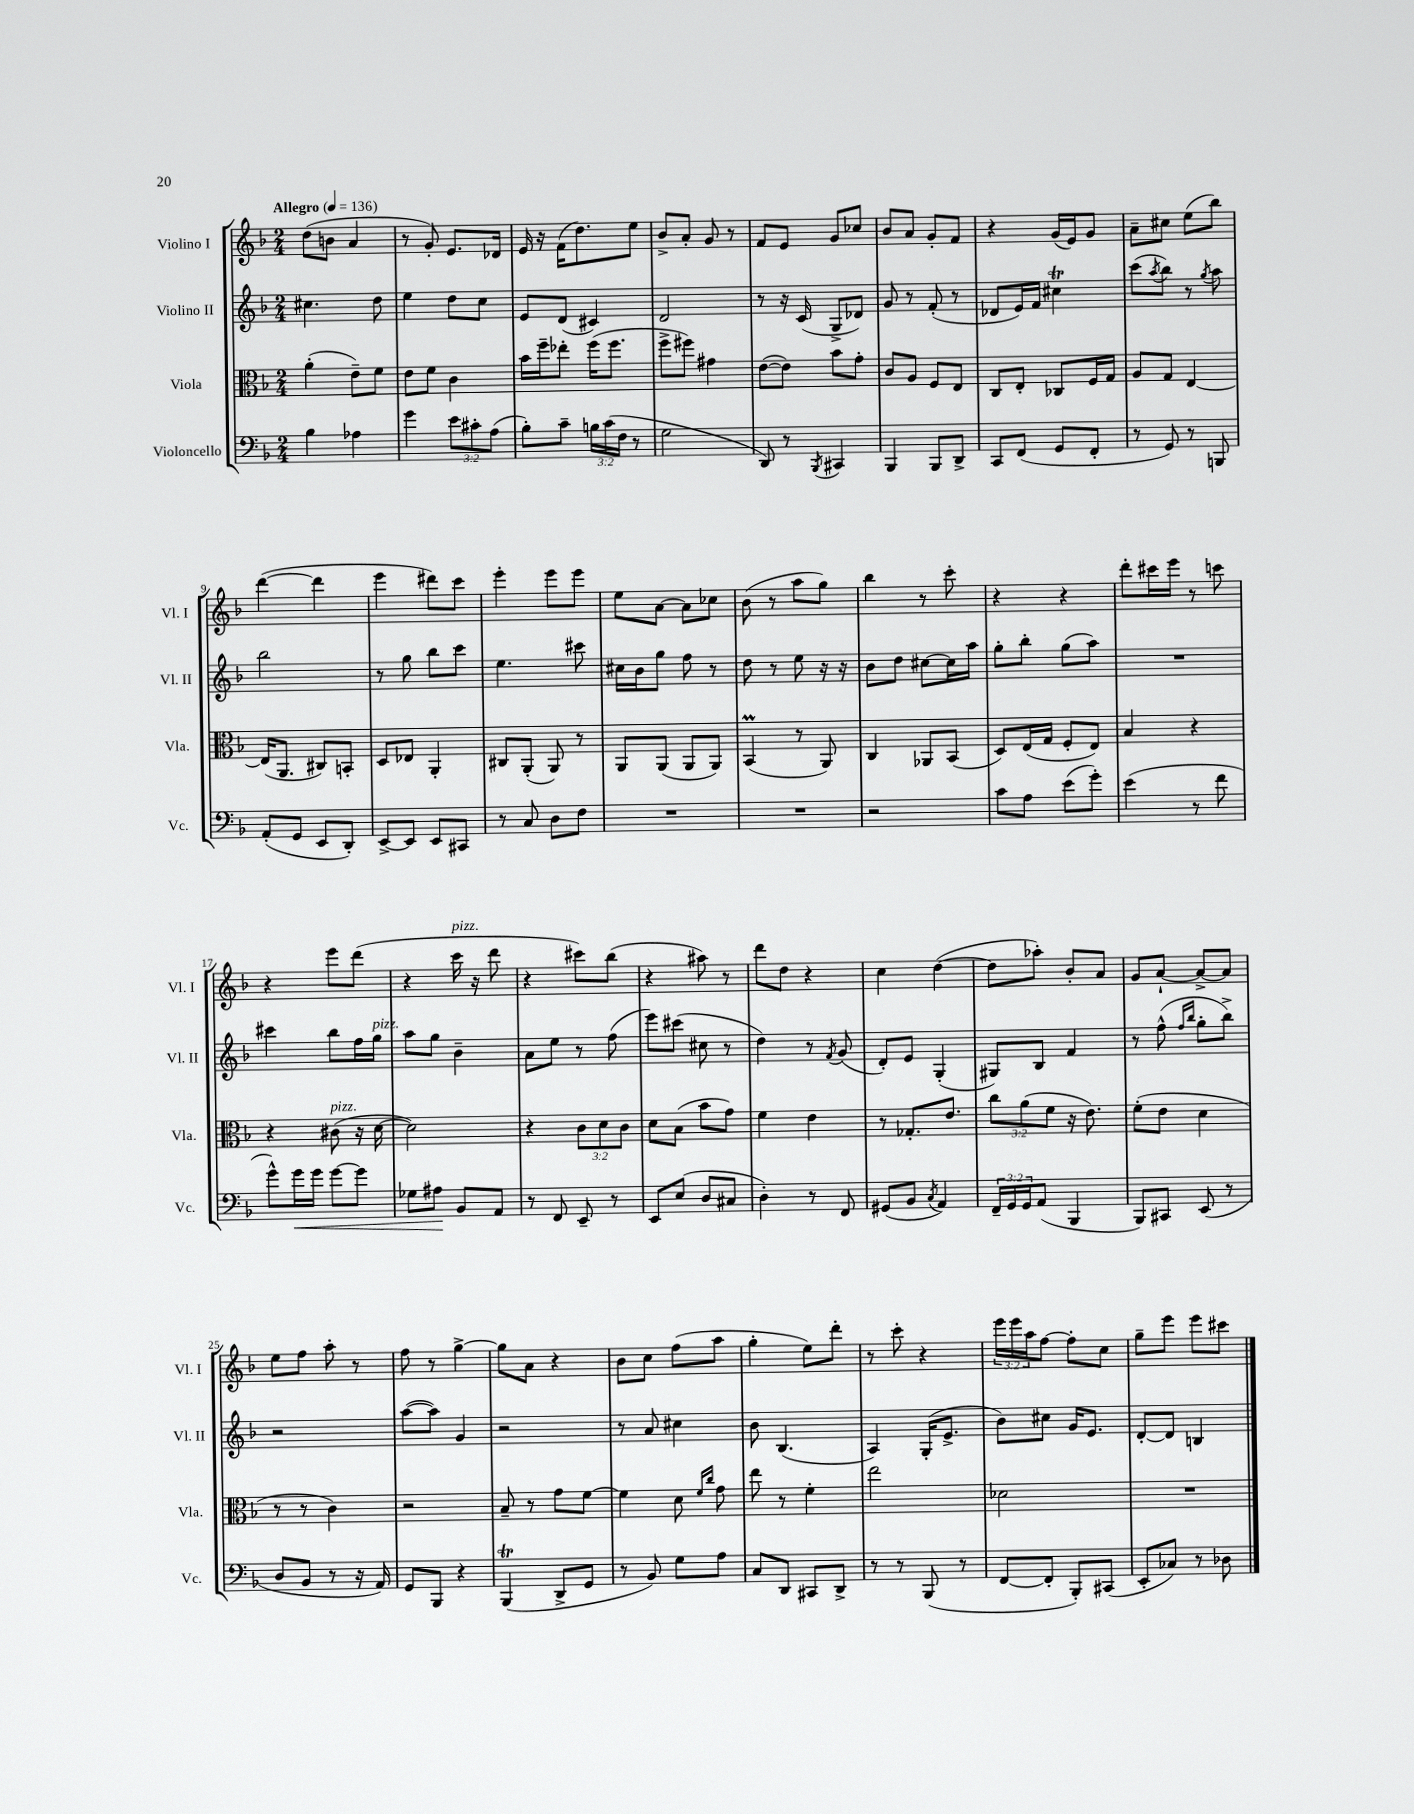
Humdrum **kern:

**kern	**dynam	**kern	**kern	**kern
*part4	*part4	*part3	*part2	*part1
*staff4	*staff4	*staff3	*staff2	*staff1
*I"Violoncello	*	*I"Viola	*I"Violino II	*I"Violino I
*I'Vc.	*	*I'Vla.	*I'Vl. II	*I'Vl. I
*clefF4	*	*clefC3	*clefG2	*clefG2
*k[b-]	*	*k[b-]	*k[b-]	*k[b-]
*M2/4	*	*M2/4	*M2/4	*M2/4
*MM136	*	*MM136	*MM136	*MM136
=1	=1	=1	=1	=1
!	!	!	!	!LO:TX:a:B:t=Allegro
4B-\	.	(4a'\	4.cc#X\	(8dd\L
.	.	.	.	8bn\J
4A-X\	.	8e~\L)	.	4a/
.	.	8f\J	8dd\	.
=2	=2	=2	=2	=2
4g\	.	8e\L	4ee\	8r
.	.	8f\J	.	8g'/)
12e\L	.	4c\	8dd\L	8.e/L
12c#X'\	.	.	.	.
.	.	.	8cc\J	.
(12A\J	.	.	.	.
.	.	.	.	16d-X/Jk
=3	=3	=3	=3	=3
8B-'\L)	.	16b-\LL	8e/L	16e/
.	.	16ff~\J	.	16r
8c~\J	.	8ee-X'\J	(8d/J	(16f\KL
.	.	.	.	8.dd\)
24Bn\LL	.	(16ff\KL	4c#X/)	.
(24c\	.	.	.	.
.	.	8.ff\J	.	.
24F\JJ	.	.	.	.
8r	.	.	.	8ee\J
=4	=4	=4	=4	=4
2G\	.	8ff^\L	2d/	8b-^/L
.	.	8ff#X\J)	.	8a'/J
.	.	4g#X\	.	8g/
.	.	.	.	8r
=5	=5	=5	=5	=5
8DD/)	.	([8e\L	8r	8f/L
8r	.	8e\J])	16r	8e/J
.	.	.	(16c/	.
8qBBB-/	.	.	.	.
4CC#X/	.	8b-\L	8G^/L	8g/L
.	.	8g'\J	8d-X/J)	8cc-X/J
=6	=6	=6	=6	=6
4BBB-/	.	8c/L	8g/	8b-/L
.	.	8A/J	8r	8a/J
8BBB-/L	.	8F/L	(8f'/	8g'/L
8DD^/J	.	8E/J	8r	8f/J
=7	=7	=7	=7	=7
8CC/L	.	8C/L	8d-X/L	4r
(8FF/J	.	8E'/J	16e/L)	.
.	.	.	16f/JJ	.
8GG/L	.	8C-X/L	4cc#Xt\	(16g/LL
.	.	.	.	16e/J)
8FF'/J	.	16F/L	.	8g/J
.	.	16G/JJ	.	.
=8	=8	=8	=8	=8
8r	.	8A/L	(8ccc\L	8a~\L
.	.	.	8qaa/	.
8GG/)	.	8G/J	8bb-\J)	8cc#X\J
8r	.	[4E/	8r	(8ee\L
.	.	.	8qgg/	.
8BBBn/	.	.	8aa\	8bb-\J)
!!LO:LB:g=z
=9	=9	=9	=9	=9
(8AA'/L	.	(16E/KL]	2bb-\	([4ddd\
.	.	8.AA/J	.	.
8GG/J	.	.	.	.
8EE/L	.	8C#X/L)	.	4ddd\]
8DD'/J)	.	8BBn'/J	.	.
=10	=10	=10	=10	=10
[8EE^/L	.	8D/L	8r	4eee\
8EE/J]	.	8E-X/J	8gg\	.
8EE/L	.	4AA'/	8bb-\L	8ddd#X\L)
8CC#X/J	.	.	8ccc\J	8ccc\J
=11	=11	=11	=11	=11
8r	.	8C#X/L	4.ee\	4eee'\
8C/	.	(8AA'/J	.	.
8D\L	.	8AA/)	.	8eee\L
8F\J	.	8r	8ccc#X\	8eee\J
=12	=12	=12	=12	=12
2r	.	8AA/L	16cc#X\LL	8ee\L
.	.	.	16b-\J	.
.	.	(8AA/J	8gg\J	[8a\J
.	.	8AA/L	8ff\	8a\L]
.	.	8AA/J)	8r	8cc-X\J
=13	=13	=13	=13	=13
2r	.	(4BB-M/	8dd\	(8b-\
.	.	.	8r	8r
.	.	8r	8ee\	8aa\L
.	.	8AA/)	16r	8gg\J)
.	.	.	16r	.
=14	=14	=14	=14	=14
2r	.	4C/	8b-\L	4bb-\
.	.	.	8dd\J	.
.	.	8AA-X/L	[8cc#X\L	8r
.	.	(8BB-/J	16cc#\L]	8ccc'\
.	.	.	16aa\JJ	.
=15	=15	=15	=15	=15
8c\L	.	8D/L)	8gg'\L	4r
8A\J	.	(16E/L	8bb-'\J	.
.	.	16G/JJ	.	.
(8e\L	.	8F'/L	(8gg\L	4r
8g'\J)	.	8E/J)	8aa\J)	.
=16	=16	=16	=16	=16
(4e\	.	4B-/	2r	8ddd'\L
.	.	.	.	16ccc#X\L
.	.	.	.	16eee\JJ
8r	.	4r	.	8r
8f\	.	.	.	8cccn\
!!LO:LB:g=z
=17	=17	=17	=17	=17
8g^^\L)	.	4r	4ccc#X\	4r
!	!LO:HP:b	!	!	!
16g\L	<	.	.	.
16g\JJ	.	.	.	.
!	!	!LO:TX:a:i:t=pizz.	!	!
[8g\L	.	(8c#X\	8bb-\L	8eee\L
8g\J]	.	16r	16ff\L	(8ddd\J
!	!	!	!LO:TX:a:i:t=pizz.	!
.	.	[16d\	16gg\JJ	.
=18	=18	=18	=18	=18
8G-X\L	.	2d\])	8aa\L	4r
8A#X\J	.	.	8gg\J	.
!	!	!	!	!LO:TX:a:i:t=pizz.
8BB-/L	[	.	4b-~\	16ccc\
.	.	.	.	16r
8AA/J	.	.	.	8ddd\
=19	=19	=19	=19	=19
8r	.	4r	8a\L	4r
8FF/	.	.	8ee\J	.
8EE~/	.	12c\L	8r	8ccc#X\L)
.	.	12d\	.	.
8r	.	.	(8ff\	(8bb-\J
.	.	12c\J	.	.
=20	=20	=20	=20	=20
8EE/L	.	8d\L	8eee\L)	4r
(8E/J	.	(8B-\J	(8ccc#X\J	.
8D/L	.	8b-\L	8cc#X\	8aa#X\)
8C#X/J	.	8g\J)	8r	8r
=21	=21	=21	=21	=21
4D'\)	.	4f\	4dd\)	8ddd\L
.	.	.	.	8dd\J
8r	.	4e\	8r	4r
.	.	.	8qf/	.
8FF/	.	.	(8g/	.
=22	=22	=22	=22	=22
(8GG#X/L	.	8r	8d'/L)	4cc\
8BB-/J	.	8.G-X'/L	8e/J	.
8qC/	.	.	.	.
4AA/)	.	.	(4G'/	([4dd\
.	.	8.e/J	.	.
=23	=23	=23	=23	=23
24FF~/LL	.	12cc\L	8G#X/L)	8dd\L]
24GG/	.	.	.	.
24GG/J	.	(12a\	.	.
(8AA/J	.	.	8B-/J	8aa-X'\J)
.	.	12f\J	.	.
4BBB-/	.	16r	4f/	8b-'/L
.	.	8.e\)	.	.
.	.	.	.	8a/J
=24	=24	=24	=24	=24
8BBB-/L)	.	(8f'\L	8r	8g/L
8CC#X/J	.	8e\J	(8ff^^\	[8a`/J
.	.	.	16qqff/LL	.
.	.	.	16qqbb-/JJ	.
(8EE/	.	4d\	8gg'\L	8a^/L_
8r	.	.	8bb-^\J)	8a/J]
!!LO:LB:g=z
=25	=25	=25	=25	=25
8D/L	.	8r	2r	8ee\L
8BB-/J	.	8r	.	8ff\J
8r	.	4c\)	.	8aa'\
16r	.	.	.	8r
16AA/)	.	.	.	.
=26	=26	=26	=26	=26
8GG/L	.	2r	([8aa\L	8ff\
8BBB-/J	.	.	8aa\J])	8r
4r	.	.	4g/	[4gg^\
=27	=27	=27	=27	=27
(4BBB-T/	.	8B-~/	2r	8gg\L]
.	.	8r	.	8a\J
8DD^/L	.	8g\L	.	4r
8GG/J	.	[8f\J	.	.
=28	=28	=28	=28	=28
8r	.	4f\]	8r	8b-\L
8BB-/)	.	.	8a/	8cc\J
8G\L	.	8d\	4cc#X\	(8ff\L
.	.	16qqf/LL	.	.
.	.	16qqcc/JJ	.	.
8A\J	.	8g\	.	8aa\J
=29	=29	=29	=29	=29
8C/L	.	8ee\	8b-\	4gg'\
8DD/J	.	8r	(4.B-/	.
8CC#X/L	.	4f'\	.	8ee\L)
8DD^/J	.	.	.	8ddd'\J
=30	=30	=30	=30	=30
8r	.	2ee\	4A/)	8r
8r	.	.	.	8ccc'\
(8BBB-/	.	.	(16G'/KL	4r
.	.	.	8.e^/J	.
8r	.	.	.	.
=31	=31	=31	=31	=31
[8FF/L	.	2d-X\	8b-\L)	24eee\LL
.	.	.	.	24eee\
.	.	.	.	24aa\J
8FF'/J]	.	.	8cc#X\J	[8ff\J
8BBB-'/L)	.	.	16g/KL	8ff'\L]
.	.	.	8.e/J	.
(8CC#X/J	.	.	.	8cc\J
=32	=32	=32	=32	=32
8EE'/L	.	2r	[8d'/L	8gg~\L
8C-X/J)	.	.	8d/J]	8eee\J
8r	.	.	4Bn/	8eee\L
8D-X\	.	.	.	8ccc#X\J
==	==	==	==	==
*-	*-	*-	*-	*-
